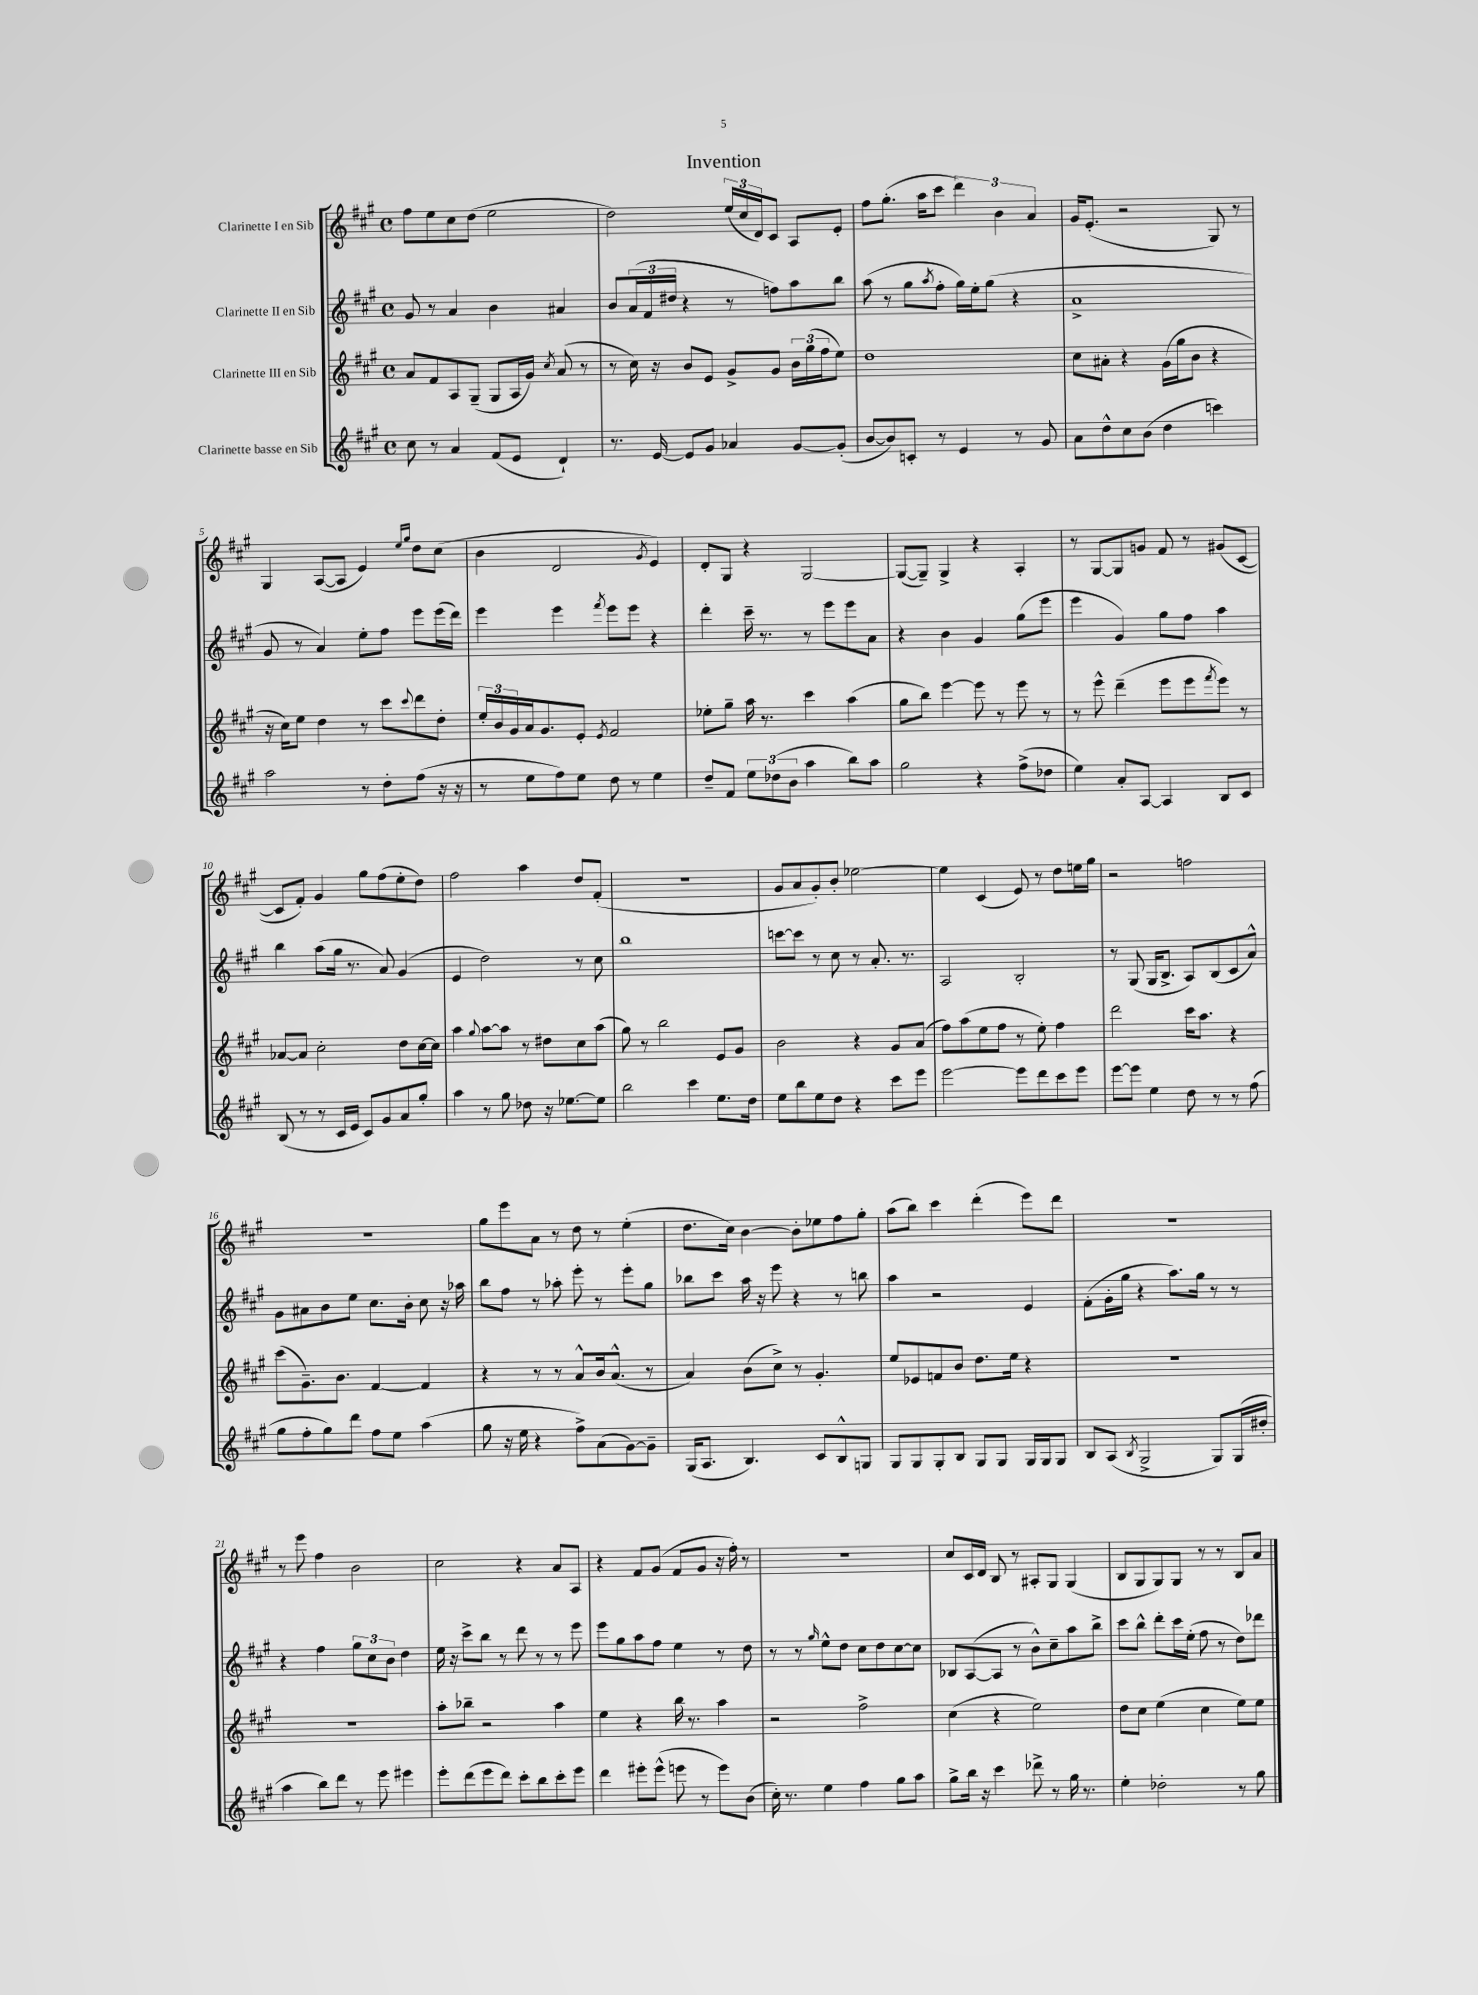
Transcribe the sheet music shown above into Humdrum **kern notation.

**kern	**kern	**kern	**kern
*staff4	*staff3	*staff2	*staff1
*clefG2	*clefG2	*clefG2	*clefG2
*k[f#c#g#]	*k[f#c#g#]	*k[f#c#g#]	*k[f#c#g#]
*M4/4	*M4/4	*M4/4	*M4/4
*met(c)	*met(c)	*met(c)	*met(c)
8cc#	8a	8g#	8ff#
8r	8f#	8r	8ee
4a	8A	4a	8cc#
.	(8G#~	.	(8dd
(8f#	8G#	4b	2ee
8e	16A	.	.
.	16g#)	.	.
.	8qcc#	.	.
4d`)	(8a	4a#	.
.	8r	.	.
=	=	=	=
8.r	8r	8b	2dd)
.	16cc#)	(24a	.
.	.	24f#	.
[16e	16r	.	.
.	.	24dd#	.
8e]	8b	4r	.
8g#	8e	.	.
4a-	8g#^	8r	(24ee
.	.	.	24cc#
.	.	.	24d)
.	8g#	8ff)	8c#
[8g#	24b	8aa	8A
.	(24gg#	.	.
.	24ff#	.	.
(8g#']	8ee)	8bb	8e'
=	=	=	=
[8b	1dd	(8aa	8ff#
8b])	.	8r	(8.gg#'
8c'	.	8gg#	.
.	.	.	16aa
.	.	8qaa	.
8r	.	8ff#'	8ccc#
4e	.	16gg#)	6ddd)
.	.	16ee'	.
.	.	(8gg#	.
.	.	.	6b
8r	.	4r	.
.	.	.	6a
8g#	.	.	.
=	=	=	=
8a	8cc#	1a^	16g#
.	.	.	(8.e'
8dd^^	8a#'	.	.
8cc#	4r	.	2r
(8b	.	.	.
4dd	(16g#	.	.
.	16gg#	.	.
.	8b	.	.
4ccc)	4r	.	8G#)
.	.	.	8r
=	=	=	=
2aa	16r	8g#	4G#
.	16cc#)	.	.
.	8ee	8r	.
.	4dd	4a)	([8A
.	.	.	8A]
8r	8r	8ee'	4e)
8dd'	8ccc#	8ff#	.
.	.	.	16qqee
.	8qqccc#	.	16qqgg#
(8ff#	8ddd	8eee	8dd
16r	8dd'	(16eee	(8cc#
16r	.	16ddd)	.
=	=	=	=
8r	24ee'	4eee	4b
.	24b	.	.
.	24g#	.	.
8ee	16a	.	.
.	8.g#	.	.
8ff#)	.	4eee	2d
8ee	8e'	.	.
.	8qe	8qfff#	.
8dd	2f#	8eee	.
8r	.	8eee	.
.	.	.	8qg#
4ee	.	4r	4e)
=	=	=	=
8dd~	8ee-'	4ddd'	8d'
8f#	8gg#~	.	8G#
12ee	16aa	16ccc#~	4r
.	8.r	8.r	.
(12dd-	.	.	.
12b	.	.	.
4aa	4ccc#	8r	[2G#
.	.	8eee	.
8bb)	(4aa	8eee	.
8aa	.	8a	.
=	=	=	=
2gg#	8gg#	4r	(8G#_
.	8bb)	.	8G#~])
.	[4eee	4b	4G#^
4r	8eee]	4g#	4r
.	8r	.	.
(8ff#^	8eee	(8gg#	4A'
8dd-	8r	8eee	.
=	=	=	=
4ee)	8r	4eee	8r
.	8eee^^	.	[8G#
8a'	(4ddd~	4g#)	8G#]
[8A	.	.	8g
4A]	8eee	8gg#	8f#
.	8eee	8ff#	8r
.	8qfff#	.	.
8B	8eee)	4aa	(8g#
8c#	8r	.	[8c#
=	=	=	=
(8B	[8a-	4bb	8c#]
8r	8a-]	.	8f#')
8r	2cc#'	(8aa	4g#
16c#	.	16gg#	.
16e	.	8.r	.
8c#)	.	.	8gg#
8g#	.	8a)	(8ff#
8a	8dd	(4g#	8ee'
8gg#'	[16cc#	.	8dd)
.	16cc#]	.	.
=	=	=	=
4aa	4aa	4e	2ff#
.	8qqgg#	.	.
8r	[8aa	2dd)	.
8gg#	8aa]	.	.
8dd-	8r	.	4aa
16r	8dd#	.	.
[8.ee-	.	.	.
.	8cc#	8r	8dd
8ee-]	(8aa	8cc#	(8f#'
=	=	=	=
2bb	8gg#)	1bb	1r
.	8r	.	.
.	2bb	.	.
4ccc#	.	.	.
8.ee	8e	.	.
.	8g#	.	.
16dd	.	.	.
=	=	=	=
8ee	2b	[8ccc	8g#
8bb	.	8ccc]	8a
8ee	.	8r	8g#')
8dd	.	8cc#	8b'
4r	4r	8r	[2ee-
.	.	8.a'	.
8ccc#	8g#	.	.
.	.	8.r	.
8eee	(8a	.	.
=	=	=	=
[2eee	8ff#)	2A	4ee-]
.	(8aa	.	.
.	8ee	.	(4c#
.	8ff#	.	.
8eee]	8r	2B'	8e)
8ddd	8ee')	.	8r
8ccc#	4ff#	.	8dd
8eee	.	.	16ee
.	.	.	16gg#
=	=	=	=
[8eee	2ddd	8r	2r
8eee]	.	(8G#	.
4ee	.	16G#	.
.	.	8.B^	.
8dd	16ccc#	8A)	2ff
.	8.aa	.	.
8r	.	(8B	.
8r	4r	8c#	.
(8ff#	.	8a^^)	.
=	=	=	=
8gg#	(8ccc#	8g#	1r
8ff#'	8.g#~)	8a#	.
8gg#)	.	8b	.
.	8.b	.	.
8ddd	.	8ee	.
8ff#	[4f#	8.cc#	.
8ee	.	.	.
.	.	16b'	.
(4aa	4f#]	8cc#	.
.	.	16r	.
.	.	16aa-	.
=	=	=	=
8gg#	4r	8bb	8gg#
16r	.	8ff#	8eee
16ee	.	.	.
4r	8r	8r	8a
.	8r	8aa-'	8r
8ff#^)	8a^^	8eee'	8dd
(8a	16b	8r	8r
.	(8.a^^	.	.
[8g#)	.	8eee'	(4ee'
8g#~]	8r	8gg#	.
=	=	=	=
(16G#	4a)	8bb-	8.dd
8.A	.	.	.
.	.	8ccc#	.
.	.	.	16cc#)
4.B)	(8b	16aa	[4b
.	.	16r	.
.	8cc#^)	8eee	.
.	8r	4r	8b']
8c#	4.g#'	.	8ee-
8B^^	.	8r	8ff#
8G	.	8bb	8gg#'
=	=	=	=
8G#	8ee	4aa	(8aa
8G#	8e-	.	8bb)
8G#'	8f	2r	4ccc#
8B	8b	.	.
8G#	8.dd	.	(4ddd'
8G#	.	.	.
.	16ee	.	.
16G#	4r	4e	8eee)
16G#	.	.	.
8G#	.	.	8ddd
=	=	=	=
8B	1r	(8f#'	1r
(8A	.	16g#'	.
.	.	16gg#	.
8qB	.	.	.
2G#^	.	4r	.
.	.	8.aa)	.
.	.	16gg#	.
8G#)	.	8r	.
(16G#	.	8r	.
16dd#'	.	.	.
=	=	=	=
4aa	1r	4r	8r
.	.	.	8eee
8bb)	.	4ff#	4ff#
8ddd	.	.	.
8r	.	12gg#	2b
.	.	12cc#	.
8eee	.	.	.
.	.	12b	.
4eee#	.	4dd	.
=	=	=	=
8eee'	8aa'	16ee	2cc#
.	.	16r	.
(8ddd	8bb-~	8ccc#^	.
8eee	2r	8bb	.
8ddd)	.	8r	.
8ccc#'	.	8ddd	4r
8bb	.	8r	.
8ccc#'	4aa	8r	8a
8eee	.	8eee	8A
=	=	=	=
4ddd	4ee	8eee	4r
.	.	8gg#	.
8eee#'	4r	8aa	8f#
(8eee#^^	.	8ff#	(8g#
8eee	16bb	4ee	8f#
.	8.r	.	.
8r	.	.	8g#
8eee)	4aa	8r	16r
.	.	.	16ff#')
(8b	.	8dd	8r
=	=	=	=
16cc#')	2r	8r	1r
8.r	.	.	.
.	.	8r	.
.	.	16qqgg#	.
4ee	.	8ee^^	.
.	.	8dd	.
4ff#	2ff#^	8cc#	.
.	.	8dd	.
8gg#	.	[8cc#	.
8aa	.	8cc#]	.
=	=	=	=
8gg#^	(4cc#	8B-	8cc#
16bb	.	([8A	16c#
16r	.	.	16d
4ccc#	4r	8A]	8B
.	.	8r	8r
8ddd-^	2ee)	8b^^)	8A#'
8r	.	8cc#~	8G#
16gg#	.	8aa	(4G#
8.r	.	.	.
.	.	8bb^	.
=	=	=	=
4ee'	8dd	8ccc#	8B
.	8cc#	8bb^^	8G#
2dd-'	(4ee	8ddd'	8G#)
.	.	16ccc#	8G#
.	.	(16ee'	.
.	4cc#	8ff#	8r
.	.	8r	8r
8r	8ee)	8dd)	8B
8gg#	8ee	8ddd-	8a
==	==	==	==
*-	*-	*-	*-
